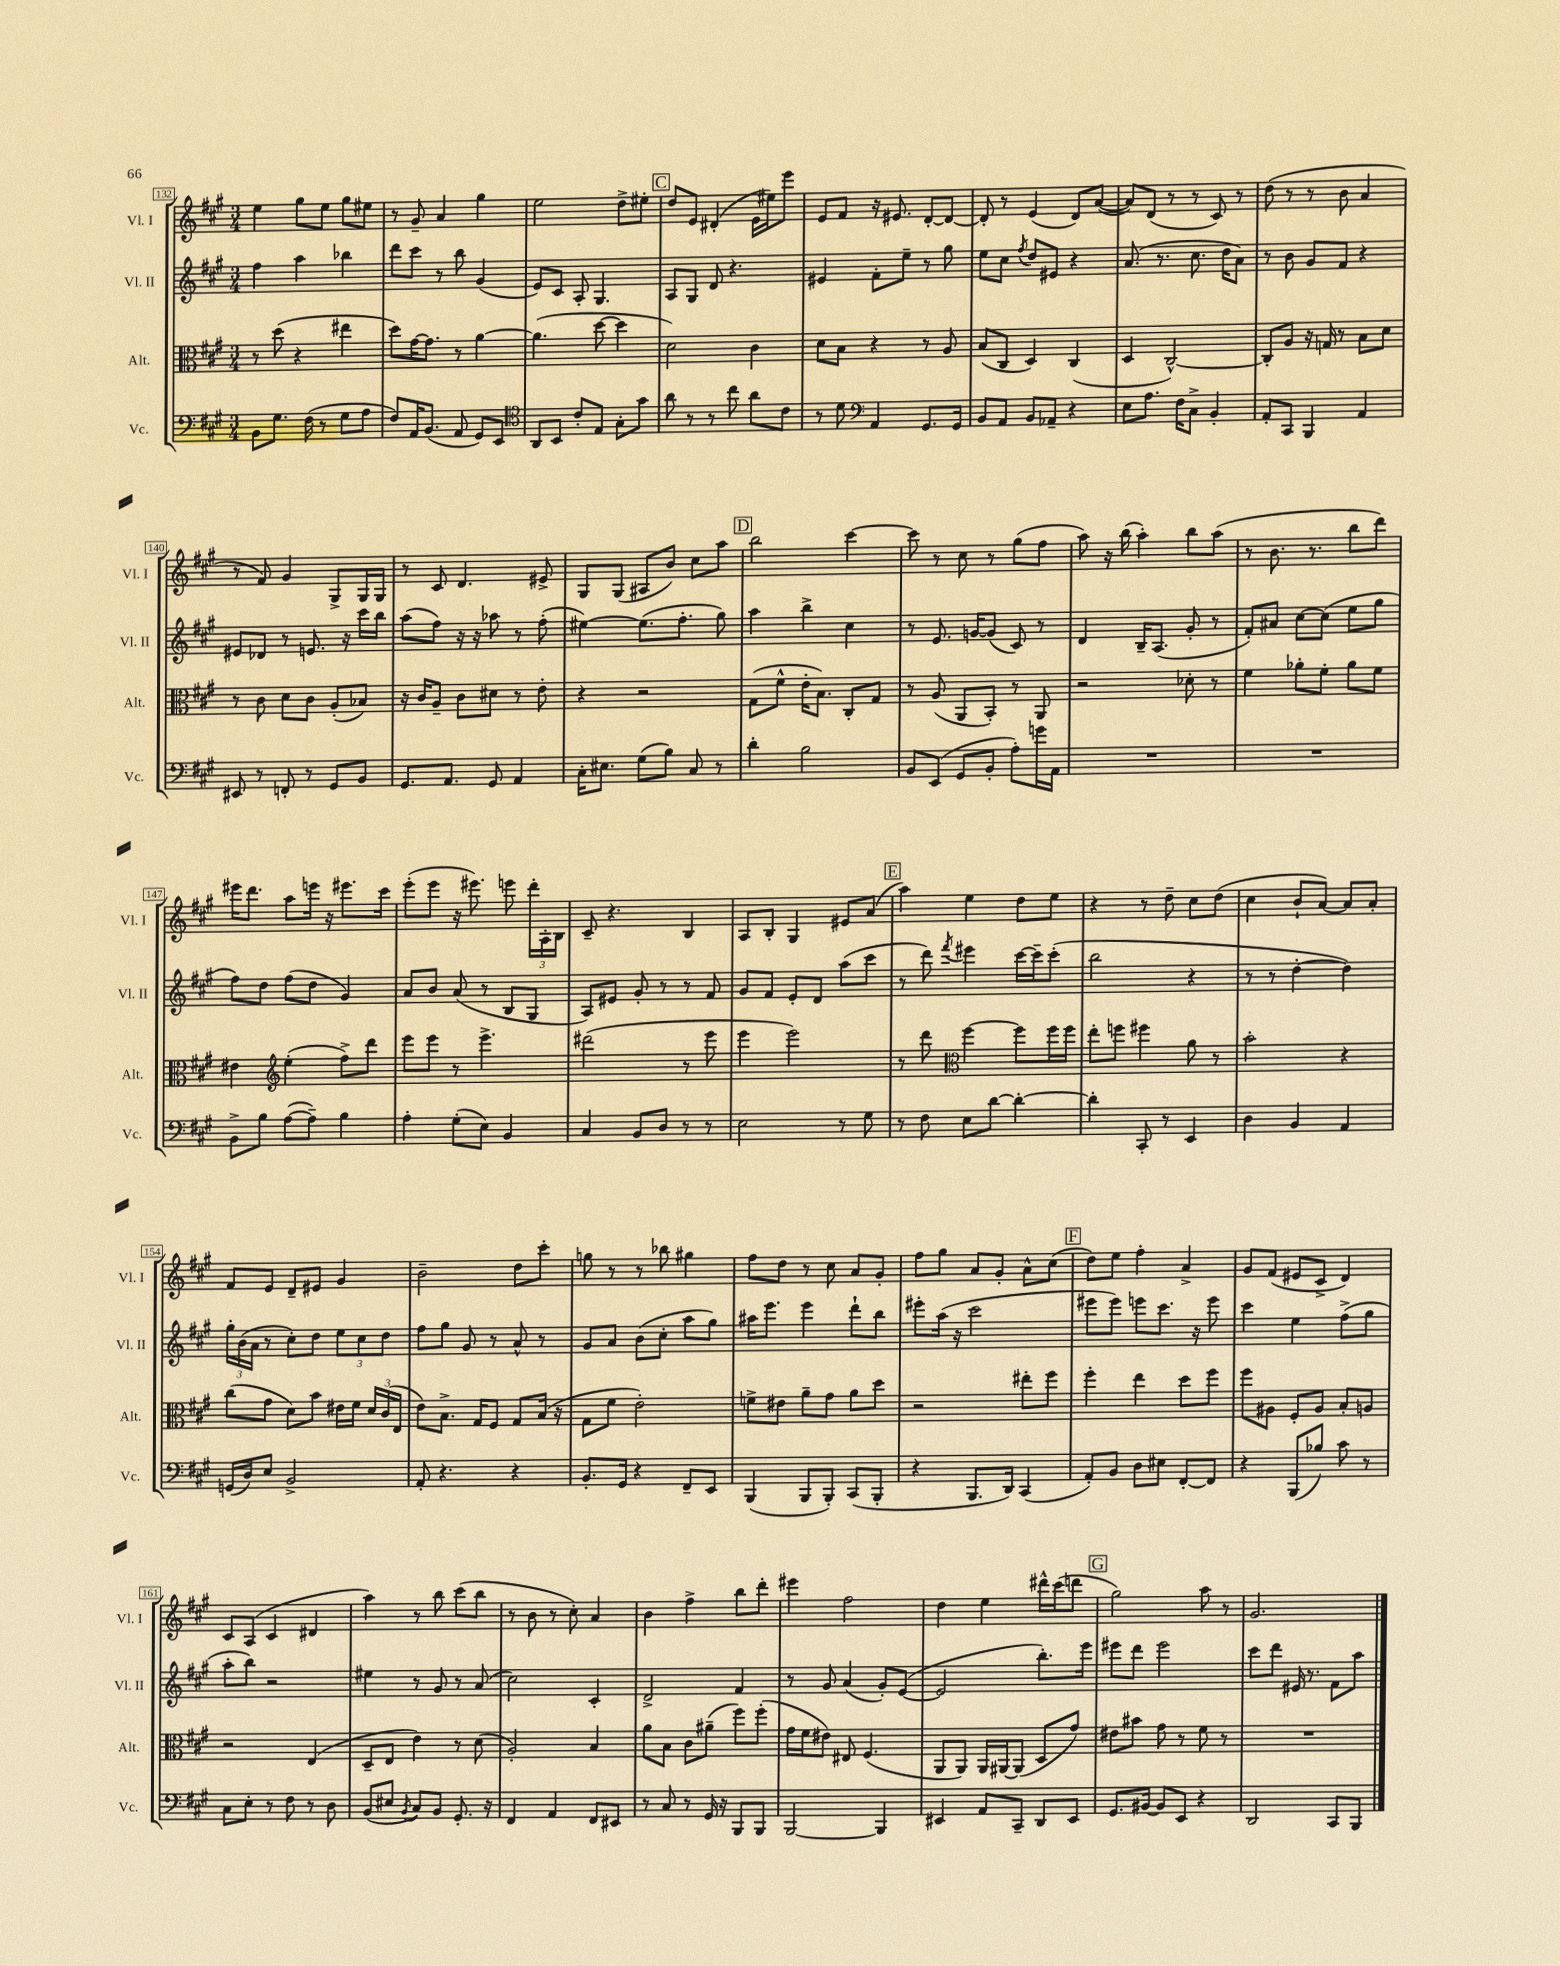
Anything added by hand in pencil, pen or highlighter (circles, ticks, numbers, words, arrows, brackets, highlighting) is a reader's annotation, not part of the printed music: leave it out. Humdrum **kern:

**kern	**kern	**kern	**kern
*part4	*part3	*part2	*part1
*staff4	*staff3	*staff2	*staff1
*I"Vc.	*I"Alt.	*I"Vl. II	*I"Vl. I
*I'Vc.	*I'Alt.	*I'Vl. II	*I'Vl. I
*clefF4	*clefC3	*clefG2	*clefG2
*k[f#c#g#]	*k[f#c#g#]	*k[f#c#g#]	*k[f#c#g#]
*M3/4	*M3/4	*M3/4	*M3/4
=132	=132	=132	=132
8BB\L	8r	4ff#\	4ee\
8.G#\J	(8dd\	.	.
.	4r	4aa\	8gg#\L
(16F#\	.	.	.
8r	.	.	8ee\J
8G#\L	4ee#X\	4bb-X\	8gg#\L
8A\J	.	.	8ee#X\J
=133	=133	=133	=133
8F#/L)	8dd\L)	8ddd\L	8r
16AA/K	[16g#\K	8ccc#\J	8g#~/
(8.BB/J	8.g#\J]	.	.
.	.	8r	4a/
8AA/	8r	8bb\	.
8GG#/L)	[4a\	(4g#/	4gg#\
8EE/J	.	.	.
=134	=134	=134	=134
*clefC4	*	*	*
8AA/L	(4.a\]	8e/L)	2ee\
8BB/J	.	8c#/J	.
8c#'/L	.	8A'/	.
8E/J	[8dd\	4.G#/	.
8G#'\L	4dd\]	.	8dd^\L
8g#\J	.	.	8ee#X'\J
!!LO:REH:place=s1:t=C
=135	=135	=135	=135
8a\	2d\)	8A/L	8dd/L
8r	.	8G#/J	8e/J
8r	.	8d/	(4d#X'/
8cc#\	.	4.r	.
8a\L	4c#\	.	16e\LL
.	.	.	16ee#X\J)
8c#\J	.	.	8eee\J
=136	=136	=136	=136
8r	8d\L	4e#X/	8e/L
8d\	8B\J	.	8f#/J
*clefF4	*	*	*
4AA/	4r	8f#'\L	16r
.	.	.	8.e#X/
.	.	8ee~\J	.
8.GG#/L	8r	8r	[8d'/L
.	8A/	8gg#\	8d/J_
16GG#/Jk	.	.	.
=137	=137	=137	=137
8BB/L	(8B/L	8ee\L	8d'/]
8AA/J	8C#/J	8cc#\J	8r
.	.	8qff#/	.
8BB/L	4D/)	8dd/L	(4e/
8AA-X~/J	.	8e#X/J	.
4r	(4C#/	4r	8d/L)
.	.	.	([8a/J
=138	=138	=138	=138
8E\L	4D/	(8.a/	8a/L])
8.A\J	.	.	(8d/J
.	.	8.r	.
.	[2C#^^/)	.	8r
16F#\KL	.	.	.
8C#^\J	.	8.cc#\	8r
4BB'/	.	.	8c#/)
.	.	16dd\KL	.
.	.	8a\J)	8r
=139	=139	=139	=139
8AA'/L	8C#'/L]	8r	(8dd\
8CC#/J	8A/J	8b\	8r
4BBB/	16r	8g#/L	8r
.	16Gn/	.	.
.	8r	8f#/J	8b\
4AA/	8B\L	4r	4a/
.	8d\J	.	.
!!LO:LB:g=z
=140	=140	=140	=140
8EE#X/	8r	8e#X/L	8r
8r	8c#\	8d-X/J	8f#/)
8FFn'/	8d\L	8r	4g#/
8r	8c#\J	8.en/	.
8GG#/L	(8A'/L	.	8G#^/L
.	.	16r	.
8BB/J	8B-X/J)	16ccc#\LL	16G#/L
.	.	16bb\JJ	16G#/JJ
=141	=141	=141	=141
8.GG#/L	16r	(8aa\L	8r
.	16c#/KL	.	.
.	8A~/J	8ff#\J)	8c#/
8.AA/J	.	.	.
.	8c#\L	16r	4.d/
.	.	16r	.
8GG#/	8d#X\J	8aa-X\	.
4AA/	8r	8r	.
.	8e'\	(8ff#'\	8e#X^/
=142	=142	=142	=142
16C#'\KL	4r	[4ee#X\)	8G#/L
8.E#X\J	.	.	.
.	.	.	(8G#/J
(8G#\L	2r	(8.ee#\L]	8A#X/L
8B\J)	.	.	8b/J)
.	.	8.ff#'\J	.
8C#/	.	.	8cc#\L
8r	.	8gg#\)	8aa\J
!!LO:REH:place=s1:t=D
=143	=143	=143	=143
4d'\	(8G#\L	4aa\	2bb\
.	8f#^^\J	.	.
2B\	16e'\KL	4bb^\	.
.	8.B\J)	.	.
.	8C#'/L	4cc#\	[4ccc#\
.	8G#/J	.	.
=144	=144	=144	=144
8BB/L	8r	8r	8ccc#\]
(8EE/J	(8A/	8.e/	8r
8GG#/L	8AA/L	.	8cc#\
.	.	[16gn/KL	.
8BB'/J	8BB'/J)	(8g/J]	8r
8A'\L)	8r	8c#/)	(8gg#\L
16gn\L	8AA/	8r	8ff#\J
16AA\JJ	.	.	.
=145	=145	=145	=145
2.r	2r	4d/	8aa\)
.	.	.	16r
.	.	.	(16bb\
.	.	16B~/KL	4aa'\)
.	.	(8.A/J	.
.	8d-X'\	8g#'/	8bb\L
.	8r	8r	(8aa\J
=146	=146	=146	=146
2.r	4f#\	8f#'/L)	8r
.	.	8a#X/J	8.b\
.	8a-X'\L	[8cc#\L	.
.	.	.	8.r
.	8f#'\J	(8cc#\J]	.
.	8a-\L	8ee\L	8bb\L
.	8f#\J	8gg#\J	8ddd\J)
!!LO:LB:g=z
=147	=147	=147	=147
8BB^\L	4e#X\	8ff#\L)	16eee#X\KL
.	.	.	8.ddd\J
8B\J	.	8dd\J	.
*	*clefG2	*	*
([8A\L	(4ee'\	(8ff#\L	8aa\L
8A~\J])	.	8dd\J	16eeen\Jk
.	.	.	16r
4B\	8ff#^\L)	4g#/)	8.eee#X\L
.	8ddd\J	.	.
.	.	.	16ccc#\Jk
=148	=148	=148	=148
4A'\	8eee\L	8a/L	(8eee'\L
.	8eee\J	8b/J	8eee\J
(8G#'\L	8r	(8a/	16r
.	.	.	8.eee#X\)
8E\J)	4.eee^\	8r	.
4BB/	.	8B/L	8eeen\
.	.	8G#/J	24ddd'\LL
.	.	.	24A'\
.	.	.	24B\JJ
=149	=149	=149	=149
4C#/	(2ddd#X\	8A/L)	8c#~/
.	.	8e#X/J	4.r
8BB/L	.	8g#'/	.
8D/J	.	8r	.
8r	8r	8r	4B/
8r	8eee\	8f#/	.
=150	=150	=150	=150
2E\	4eee\	8g#/L	8A/L
.	.	8f#/J	8B'/J
.	2eee\)	8e'/L	4G#/
.	.	8d/J	.
8r	.	(8aa\L	8e#X/L
8G#\	.	8ccc#\J	(8a/J
!!LO:REH:place=s1:t=E
=151	=151	=151	=151
8r	8r	8r	4aa\)
8F#\	8ddd\	8ddd\)	.
*	*clefC3	*	*
.	.	8qfff#/	.
8E\L	[4ff#\	4eee#X\	4ee\
[8d\J	.	.	.
4d'\_	8ff#\L]	[16ccc#\LL	8dd\L
.	.	16ccc#~\J]	.
.	16ff#\L	(8ccc#'\J	8ee\J
.	16ff#\JJ	.	.
=152	=152	=152	=152
4d'\]	8ee'\L	2bb\	4r
.	8ffn\J	.	.
8CC#'/	4ff#X\	.	8r
8r	.	.	8dd~\
4EE/	8a\	4r	8cc#\L
.	8r	.	(8dd\J
=153	=153	=153	=153
4D\	2b'\	8r	4cc#\
.	.	8r	.
4BB/	.	[4dd'\	8b`/L
.	.	.	[8a/J)
4AA/	4r	4dd\])	8a/L]
.	.	.	8a'/J
!!LO:LB:g=z
=154	=154	=154	=154
(16GGn/LL	(8cc#\L	24gg#'\LL	8f#/L
.	.	(24b\	.
16D/J)	.	.	.
.	.	24a\JJ	.
8E/J	8g#\J	8r	8e/J
2BB^/	8d\L)	8cc#'\L)	8d~/L
.	8b\J	8dd\J	8e#X/J
.	16e#X\LL	12ee\L	4g#/
.	16f#\JJ	.	.
.	.	12cc#\	.
.	24d/LL	.	.
.	(24c#/	12dd\J	.
.	24E/JJ	.	.
=155	=155	=155	=155
8AA'/	8e\L)	8ff#\L	2b~\
4.r	8.B^\J	8gg#\J	.
.	.	8g#/	.
.	16G#/KL	.	.
.	8F#/J	8r	.
4r	8G#/L	8a^^/	8dd\L
.	(16B/Jk	8r	8ccc#'\J
.	16r	.	.
=156	=156	=156	=156
8.BB'/L	8G#\L	8g#/L	8ggn\
.	8f#\J	8a/J	8r
16GG#/Jk	.	.	.
4r	2e'\)	(8b\L	8r
.	.	8cc#'\J	8bb-X\
8FF#~/L	.	8aa\L	4gg#X\
8EE/J	.	8gg#\J)	.
=157	=157	=157	=157
(4BBB/	8fn^\L	16aa#X\KL	8ff#\L
.	.	8.eee\J	.
.	8e#X\J	.	8dd\J
8BBB/L	8a~\L	4eee\	8r
8BBB'/J)	8g#\J	.	8cc#\
(8CC#/L	8a\L	8ddd`\L	8a/L
8BBB'/J	8dd\J	8bb\J	8g#'/J
=158	=158	=158	=158
4r	2r	8eee#X'\L	8ff#\L
.	.	(16aa\Jk	8gg#\J
.	.	16r	.
8.BBB/L	.	2ccc#\	8a/L
.	.	.	8g#'/J
16DD/Jk)	.	.	.
(4CC#/	8ee#X'\L	.	8a^^\L
.	8ff#\J	.	(8cc#\J
!!LO:REH:place=s1:t=F
=159	=159	=159	=159
8AA'/L)	4ff#'\	8eee#X\L	8dd\L)
8BB/J	.	8eee#\J)	8ee\J
8D\L	4ee\	8eeen\L	4ff#'\
8E#X\J	.	8.ccc#\J	.
[8FF#'/L	8dd\L	.	4a^/
.	.	16r	.
8FF#/J]	8ff#\J	8eee\	.
=160	=160	=160	=160
4r	8ff#\L	4ccc#\	8g#/L
.	8A#X\J	.	(8f#/J
(8BBB/L	8F#'/L	4ee\	8e#X/L
8B-X/J)	8A#/J	.	8c#^/J
8c#\	8B'/L	(8ff#^\L	4d/)
8r	8An/J	8gg#\J	.
!!LO:LB:g=z
=161	=161	=161	=161
8C#\L	2r	8aa'\L	8c#/L
8E'\J	.	8bb\J)	(8A/J
8r	.	2r	4c#/
8F#\	.	.	.
8r	(4E/	.	4d#X/
8D\	.	.	.
=162	=162	=162	=162
(8BB/L	8D~/L	4ee#X\	4aa\)
8E#X/J	8E/J	.	.
8qBB/	.	.	.
8C#/L)	4e\)	8r	8r
8BB/J	.	8g#/	8bb\
8.GG#'/	8r	8r	(8ccc#\L
.	(8d\	(8a/	8bb\J
16r	.	.	.
=163	=163	=163	=163
4FF#/	2A'/)	2cc#\)	8r
.	.	.	8b\
4AA/	.	.	8r
.	.	.	8cc#'\)
8FF#/L	4B/	4c#'/	4a/
8EE#X/J	.	.	.
=164	=164	=164	=164
8r	8a\L	2d^/	4b\
8C#/	8B\J	.	.
8r	8c#\L	.	4ff#^\
16GG#/	(8a#X~\J	.	.
16r	.	.	.
8BBB/L	8ff#\L)	4f#/	8bb\L
8BBB/J	(8ff#'\J	.	8ddd'\J
=165	=165	=165	=165
[2BBB/	16g#\LL	8r	4eee#X\
.	16f#\J	.	.
.	8e#X\J)	8g#/	.
.	8E#X/	(4a/	2ff#\
.	(4.F#/	.	.
4BBB/]	.	8g#'/L)	.
.	.	([8e/J	.
=166	=166	=166	=166
4EE#X/	8AA/L	2e/]	4dd\
.	8AA/J)	.	.
8AA/L	16AA/LL	.	4ee\
.	[16AA#X/J	.	.
8CC#~/J	(8AA#/J]	.	.
8DD/L	8D/L	8.bb'\L)	16ddd#X^^\LL
.	.	.	(16ccc#\J
8EE#/J	8g#/J)	.	8dddn\J
.	.	16eee\Jk	.
!!LO:REH:place=s1:t=G
=167	=167	=167	=167
8.GG#/L	8e#X\L	8eee#X\L	2gg#\)
.	8b#X\J	8ddd\J	.
[16BB#X/Jk	.	.	.
8BB#/L]	8g#\	2eee#\	.
8EE/J	8r	.	.
4r	8f#\	.	8aa\
.	8r	.	8r
=168	=168	=168	=168
2DD/	2.r	8ccc#\L	2.g#/
.	.	8ddd\J	.
.	.	16e#X/	.
.	.	8.r	.
8CC#/L	.	8f#\L	.
8BBB/J	.	8aa\J	.
==	==	==	==
*-	*-	*-	*-
